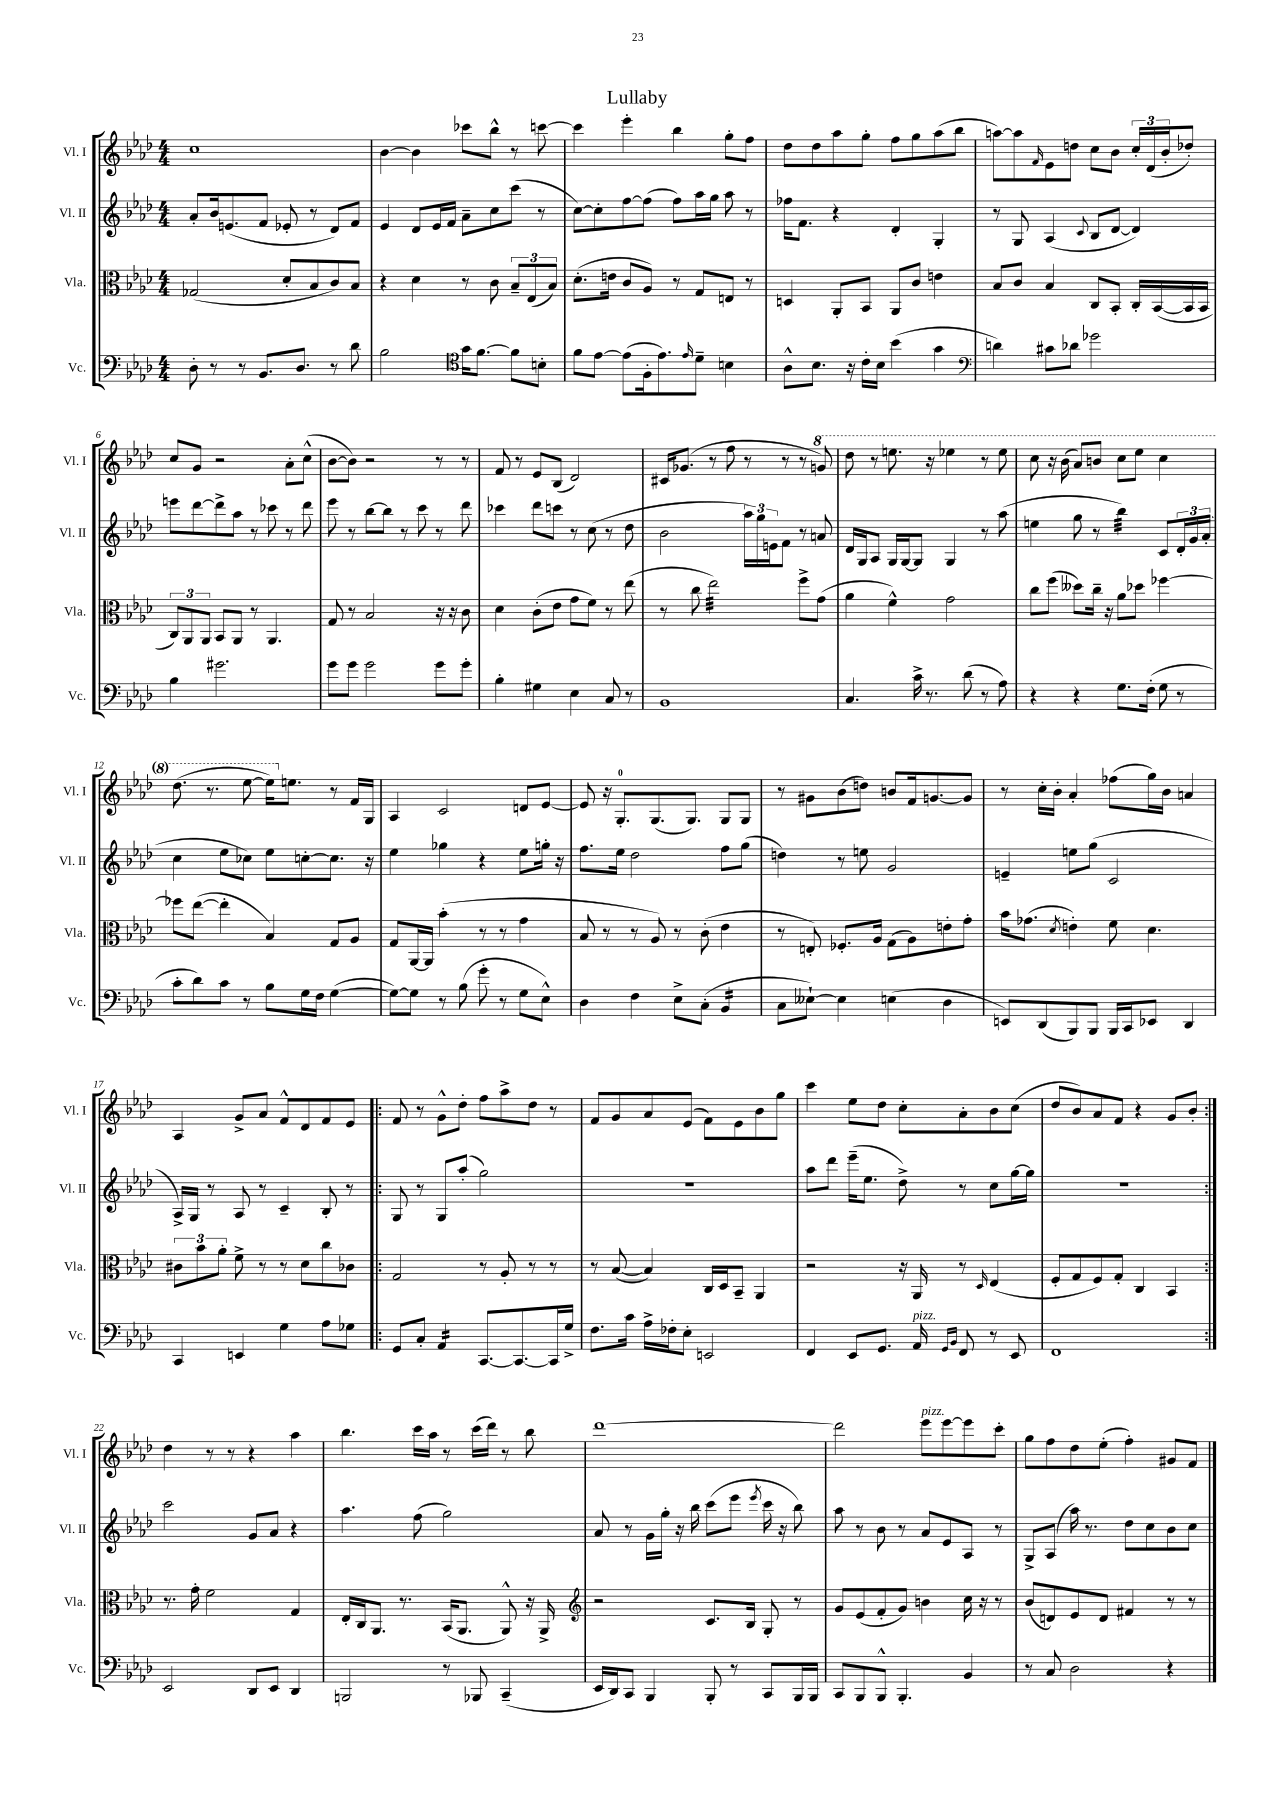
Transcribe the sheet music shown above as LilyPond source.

\header { title = "Lullaby" }
<<
\new StaffGroup <<
\new Staff = "s0" \with { instrumentName = "Vl. I" shortInstrumentName = "Vl. I" } {
    \clef treble \key aes \major \numericTimeSignature \time 4/4
    c''1 |
    bes'4~ bes'4 ces'''8 bes''8-^ r8 c'''8~ |
    c'''4 ees'''4-. bes''4 g''8-. f''8 |
    des''8 des''8 aes''8 g''8-. f''8 g''8 aes''8( bes''8 |
    a''8~) a''8 \grace { f'16 } ees'8 d''8 c''8 bes'8 \tuplet 3/2 { c''16-. des'16( bes'16-. } des''8-.) |
    c''8 g'8 r2 aes'8-. c''8-^( |
    bes'8~ bes'8) r2 r8 r8 |
    f'8 r8 ees'8 bes8( des'2) |
    cis'16 ges'8.( r8 f''8 r8 r8 r8 \ottava #1 g''!8) |
    des'''8 r8 e'''8. r16 ees'''4 r8 ees'''8 |
    c'''8 r16 bes''16( aes''8) b''8 c'''8 ees'''8 c'''4 |
    des'''8.( r8. ees'''8~ ees'''16) \ottava #0 e''8. r8 f'16 g16 |
    aes4 c'2 d'8 ees'8~ |
    ees'8 r16 g8.-0-. g8.( g8.) g8 g8 |
    r8 gis'8 bes'8( d''8) b'8 f'16 g'8.~ g'8 |
    r8 c''16-. bes'16-. aes'4-. fes''8( g''16) bes'16 a'4 |
    aes4 g'8-> aes'8 f'8-^ des'8 f'8 ees'8 |
    \repeat volta 2 { f'8 r8 g'8-^ des''8-. f''8 aes''8-> des''8 r8 |
    f'8 g'8 aes'8 ees'8( f'8) ees'8 bes'8 g''8 |
    c'''4 ees''8 des''8 c''8-. aes'8-. bes'8 c''8( |
    des''8 bes'8) aes'8 f'8 r4 g'8 bes'8-. | }
    des''4 r8 r8 r4 aes''4 |
    bes''4. c'''16 aes''16 r8 c'''16( des'''16) r8 bes''8 |
    des'''1~ |
    des'''2 ees'''8^\markup { \italic "pizz." } ees'''8~ ees'''8 c'''8-. |
    g''8 f''8 des''8 ees''8-.( f''4-.) gis'8 f'8 \bar "|." |
}
\new Staff = "s1" \with { instrumentName = "Vl. II" shortInstrumentName = "Vl. II" } {
    \clef treble \key aes \major \numericTimeSignature \time 4/4
    aes'8-. bes'16 e'8.( f'8 ees'8-. r8 des'8) f'8 |
    ees'4 des'8 ees'16 f'16 aes'8-- c''8 c'''8( r8 |
    c''8~) c''8-. f''8~ f''8( f''8) aes''16 g''16 aes''8 r8 |
    fes''16 f'8. r4 des'4-. g4-. |
    r8 g8 aes4( \appoggiatura { c'8 } bes8 des'8~ des'4) |
    e'''8 des'''8~ des'''8-> aes''8 r8 ces'''8 r8 des'''8 |
    ees'''8 r8 bes''8~ bes''8 r8 c'''8 r8 des'''8 |
    ces'''4 des'''8 c'''8 r8 c''8( r8 des''8 |
    bes'2 \tuplet 3/2 { aes''16) g''16 e'16 } f'8 r8 a'8 |
    des'16 g16 aes8 g16 g16~ g8 g4 r8 aes''8( |
    e''4 g''8 r8 bes''4:32) c'8 \tuplet 3/2 { des'16-. g'16 aes'16-.( } |
    c''4 ees''8 ces''8) ees''8 c''8~-. c''8. r16 |
    ees''4 ges''4 r4 ees''8 g''16-. r16 |
    f''8. ees''16 des''2 f''8 g''8( |
    d''4) r8 e''8 g'2 |
    e'4-- e''8 g''8( c'2 |
    aes16->) g16 r8 aes8 r8 c'4-- bes8-. r8 |
    \repeat volta 2 { g8 r8 g8 aes''8-.( g''2) |
    R1 |
    aes''8 des'''8 ees'''16--( ees''8. des''8->) r8 c''8 g''16~ g''16 |
    R1 | }
    c'''2 g'8 aes'8 r4 |
    aes''4. f''8( g''2) |
    aes'8 r8 g'16 g''16-. r16 bes''16 c'''8( ees'''8 \acciaccatura { ees'''8 } c'''16 r16 bes''8) |
    aes''8 r8 bes'8 r8 aes'8 ees'8 aes8 r8 |
    g8-> aes8( aes''16) r8. des''8 c''8 bes'8 c''8 \bar "|." |
}
\new Staff = "s2" \with { instrumentName = "Vla." shortInstrumentName = "Vla." } {
    \clef alto \key aes \major \numericTimeSignature \time 4/4
    ges2( des'8-. bes8 c'8) bes8 |
    r4 des'4 r8 c'8 \tuplet 3/2 { bes8-- ees8( bes8) } |
    des'8.-.( e'16 c'8 aes8) r8 g8 e8 r8 |
    d4 aes,8-. bes,8 aes,8 c'8 e'4 |
    bes8 c'8 bes4 c8 bes,8-. c16-. bes,16~( bes,16 bes,16 |
    \tuplet 3/2 { c8) aes,8 aes,8 } bes,8 aes,8 r8 aes,4. |
    g8 r8 bes2 r16 r16 c'8 |
    des'4 c'8-.( ees'8 g'8 f'8) r8 ees''8( |
    r8 c''8 ees''2:32) f''8-> g'8( |
    aes'4 f'4-^) g'2 |
    c''8 f''8( deses''8) c''16-- r16 aes'8 des''8 fes''4~ |
    fes''8 ees''8~( ees''4-. bes4) g8 aes8 |
    g8 aes,16~ aes,16 bes'4-.( r8 r8 g'4 |
    bes8 r8 r8 aes8) r8 c'8-.( ees'4 |
    r8 e8-.) fes8.-. aes16 g8( aes8) e'8-. g'8-. |
    bes'16 ges'8.( \acciaccatura { des'8 } e'4-.) f'8 des'4. |
    \tuplet 3/2 { cis'8 bes'8 aes'8-. } f'8-> r8 r8 des'8 c''8 ces'8 |
    \repeat volta 2 { g2 r8 aes8-. r8 r8 |
    r8 bes8~( bes4) c16 des16 bes,8-- aes,4 |
    r2 r16 aes,16 r8 \grace { des16 } ees4( |
    f8-. g8 f8) g8-. c4 bes,4 | }
    r8. g'16-. f'2 g4 |
    ees16-. c16 aes,8. r8. bes,16( aes,8. aes,8-^) r16 aes,16-> |
    \clef treble r2 c'8. bes16 g8-. r8 |
    g'8 ees'8( f'8-. g'8) b'4 c''16 r16 r8 |
    bes'8( d'8) ees'8 d'8 fis'4 r8 r8 \bar "|." |
}
\new Staff = "s3" \with { instrumentName = "Vc." shortInstrumentName = "Vc." } {
    \clef bass \key aes \major \numericTimeSignature \time 4/4
    des8-. r8 r8 bes,8. des8. r8 des'8 |
    bes2 \clef tenor g'16 f'8.~ f'8 b8-. |
    f'8 ees'8~ ees'8( f16-. ees'8.) \grace { ees'16 } des'8-- b4 |
    aes8-^ bes8. r16 c'16-. bes16 bes'4( g'4 |
    \clef bass d'4) cis'8 des'8 ges'2 |
    bes4 gis'2. |
    g'8 g'8 g'2 g'8 g'8-. |
    bes4-. gis4 ees4 c8 r8 |
    bes,1 |
    c4. c'16-> r8. des'8( r8 aes8) |
    r4 r4 g8. f16-.( g8 r8 |
    c'8-. des'8) c'8 r8 bes8 g16 f16 g4~( |
    g8~) g8 r8 bes8( g'8-. r8 g8 ees8-^) |
    des4 f4 ees8-> c8-.( bes,4:16 |
    c8 eeses8~-!) eeses4 e4( des4 |
    e,8) des,8( bes,,8) bes,,8 bes,,16 c,16 ees,8 des,4 |
    c,4 e,4 g4 aes8 ges8 |
    \repeat volta 2 { g,8 c8-. aes,4:16 c,8.~ c,8.~ c,16 g16-> |
    f8. c'16 aes16-> fes16-. ees8-. e,2 |
    f,4 ees,8 g,8. aes,16^\markup { \italic "pizz." } \grace { g,16 bes,16 } f,8 r8 ees,8 |
    f,1 | }
    ees,2 des,8 ees,8 des,4 |
    b,,2 r8 bes,,8 c,4--( |
    ees,16 des,16) c,8 bes,,4 bes,,8-. r8 c,8 bes,,16 bes,,16 |
    c,8 bes,,8 bes,,8-^ bes,,4.-. bes,4 |
    r8 c8 des2 r4 \bar "|." |
}
>>
>>
